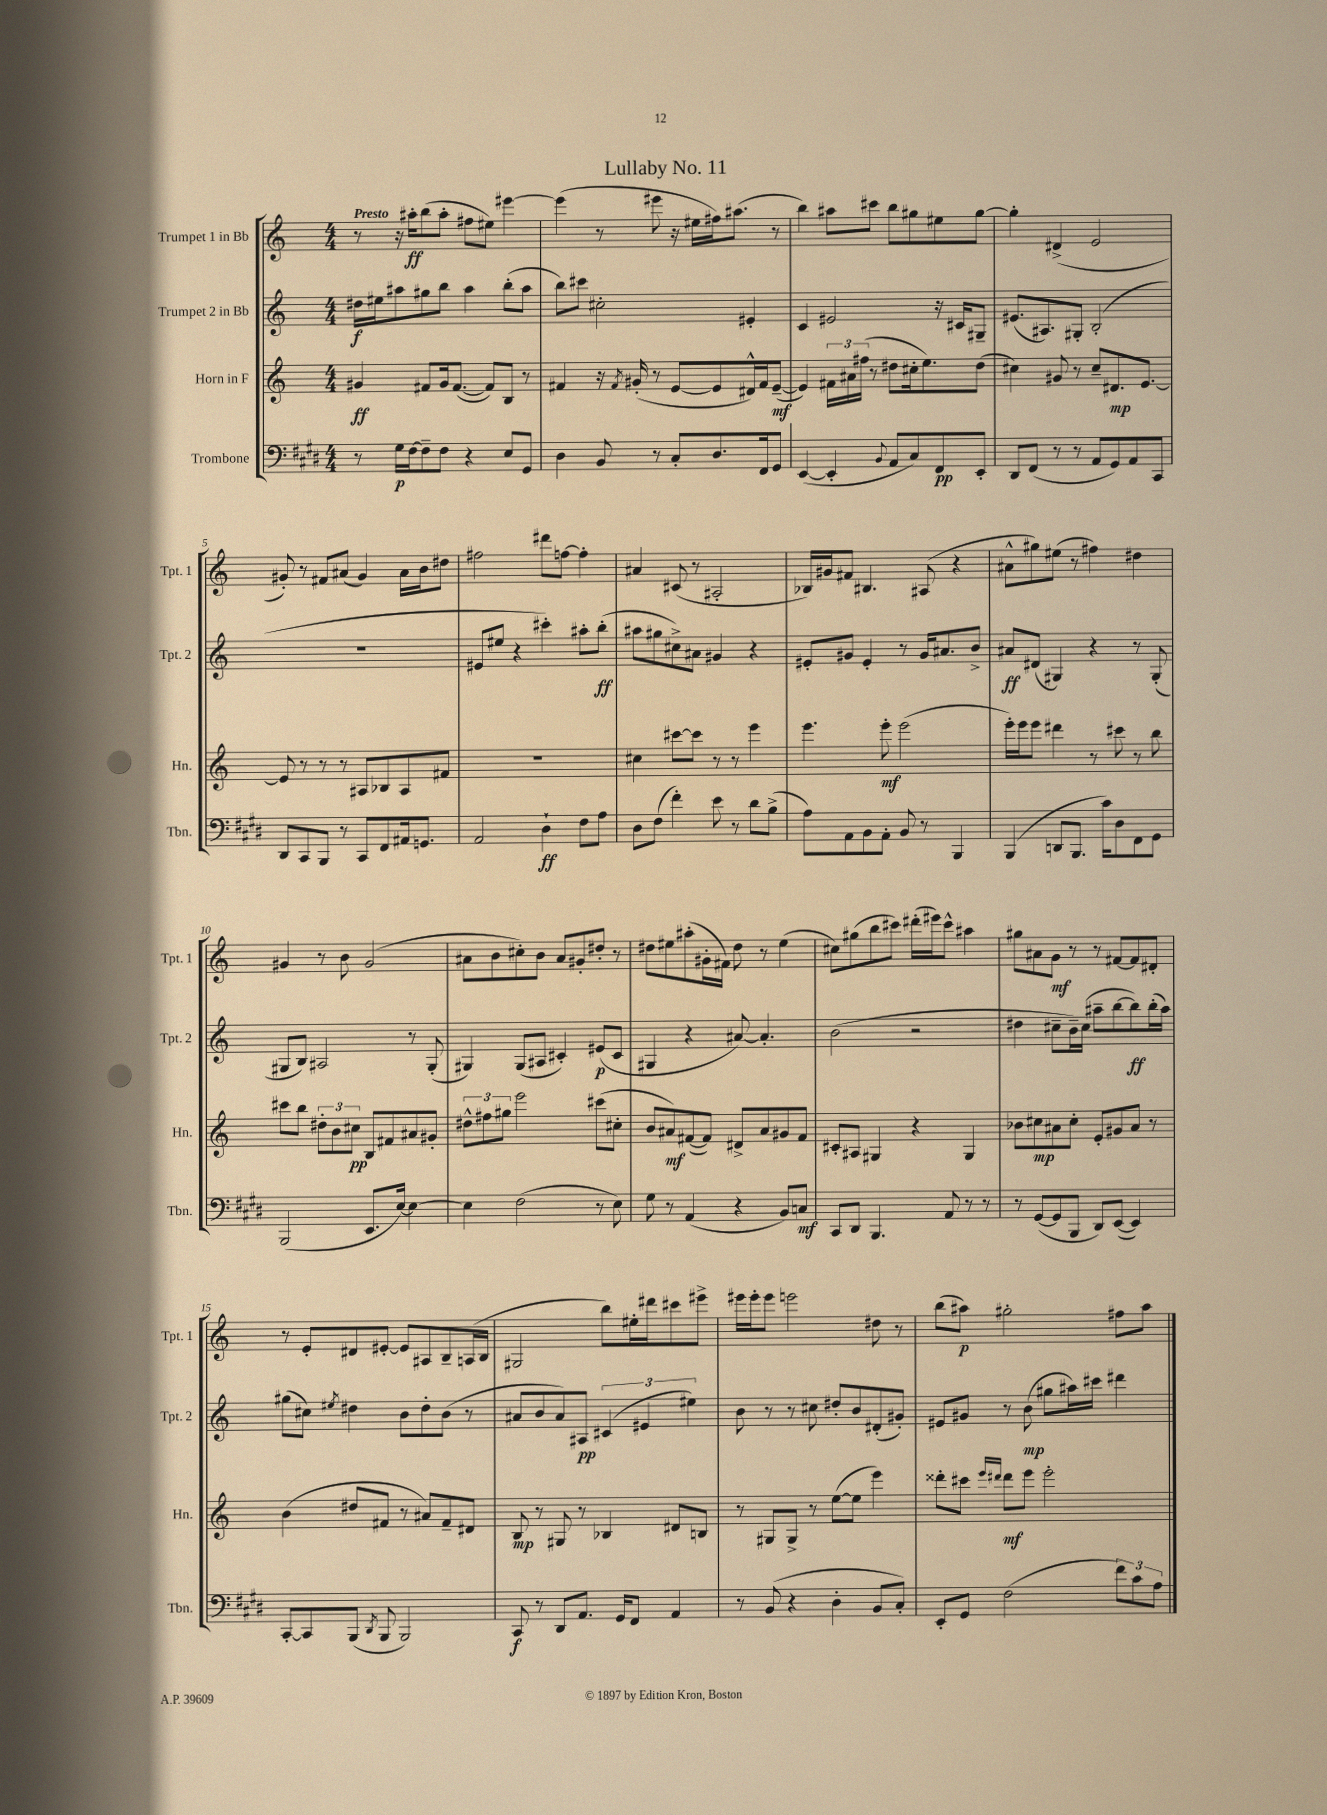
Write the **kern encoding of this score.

**kern	**dynam	**kern	**dynam	**kern	**dynam	**kern	**dynam
*part4	*part4	*part3	*part3	*part2	*part2	*part1	*part1
*staff4	*staff4	*staff3	*staff3	*staff2	*staff2	*staff1	*staff1
*I"Trombone	*	*I"Horn in F	*	*I"Trumpet 2 in Bb	*	*I"Trumpet 1 in Bb	*
*I'Tbn.	*	*I'Hn.	*	*I'Tpt. 2	*	*I'Tpt. 1	*
*clefF4	*	*clefG2	*	*clefG2	*	*clefG2	*
*k[f#c#g#d#]	*	*k[]	*	*k[]	*	*k[]	*
*M4/4	*	*M4/4	*	*M4/4	*	*M4/4	*
=1	=1	=1	=1	=1	=1	=1	=1
!	!	!	!	!	!	!LO:TX:a:B:t=Presto	!
8r	.	4g#X/	ff	16dd#X\LL	f	8r	.
.	.	.	.	16ee#X\J	.	.	.
16G#\LL	p	.	.	8aa#X\	.	16r	.
[16F#\J	.	.	.	.	.	16aa#X'\KL	ff
8F#~\]	.	8f#X/L	.	8gg#X\	.	(8bb\	.
8F#\J	.	16g#/k	.	8bb\J	.	8aa#'\J	.
.	.	([8.f#/J	.	.	.	.	.
4r	.	.	.	4aa#\	.	8ff#X\L	.
.	.	8f#/L])	.	.	.	8ee#X\J)	.
8E/L	.	8B/J	.	(8bb'\L	.	[4eee#X\	.
8GG#/J	.	8r	.	8aa#\J	.	.	.
=2	=2	=2	=2	=2	=2	=2	=2
4D#\	.	4f#X/	.	8bb\L)	.	(4eee#\]	.
.	.	.	.	8ccc#X\J	.	.	.
8BB/	.	16r	.	2cc#X'\	.	8r	.
.	.	8qf#/	.	.	.	.	.
.	.	(16g#X'/	.	.	.	.	.
8r	.	8r	.	.	.	8eee#X\	.
8C#'/L	.	[8e/L	.	.	.	16r	.
.	.	.	.	.	.	16ee#X\LL	.
8.D#/	.	8e/]	.	.	.	16ff#X\J)	.
.	.	.	.	.	.	(8.aa#X\J	.
.	.	16d#X^^/L)	.	4e#X'/	.	.	.
16FF#/k	.	16f#/J	.	.	.	.	.
8GG#/J	.	([8e~/J	mf	.	.	8r	.
=3	=3	=3	=3	=3	=3	=3	=3
([4EE/	.	4e/])	.	4c/	.	4bb\)	.
4EE'/]	.	24f#X\LL	.	2e#X/	.	8aa#X\L	.
.	.	24a#X\	.	.	.	.	.
.	.	(24ff#X\JJ	.	.	.	.	.
.	.	8r	.	.	.	8ccc#X\J	.
8qqBB/	.	.	.	.	.	.	.
8AA/L	.	8dd#X\L	.	.	.	8bb\L	.
8C#/)	.	16cc#X'\k	.	.	.	8gg#X\	.
.	.	8.ee\)	.	.	.	.	.
8FF#/	pp	.	.	16r	.	8ee#X\	.
.	.	.	.	16c#X/KL	.	.	.
8EE'/J	.	(8dd#\J	.	8G#X~/J	.	[8gg#\J	.
=4	=4	=4	=4	=4	=4	=4	=4
8DD#/L	.	4cc#X\)	.	(8.e#X/L	.	4gg#'\]	.
(8FF#/J	.	.	.	.	.	.	.
.	.	.	.	8.A#X/)	.	.	.
8r	.	8g#X/	.	.	.	(4d#X^/	.
8r	.	8r	.	8G#X'/J	.	.	.
8AA/L	.	8cc#~/L	.	(2B'/	.	2e/	.
8GG#/)	.	8.d#X/	mp	.	.	.	.
8AA/	.	.	.	.	.	.	.
.	.	[8.e/J	.	.	.	.	.
8CC#/J	.	.	.	.	.	.	.
!!LO:LB:g=z
=5	=5	=5	=5	=5	=5	=5	=5
8DD#/L	.	8e/]	.	1r	.	8g#X'/)	.
8CC#/	.	8r	.	.	.	8r	.
8BBB/J	.	8r	.	.	.	8f#X/L	.
8r	.	8r	.	.	.	(8a#X/J	.
8CC#/L	.	8A#X/L	.	.	.	4g#/)	.
8FF#/	.	8B-X/	.	.	.	.	.
16AA#X/k	.	8A#/	.	.	.	16a#\LL	.
8.GGn/J	.	.	.	.	.	16b\J	.
.	.	8f#X/J	.	.	.	8dd#X\J	.
=6	=6	=6	=6	=6	=6	=6	=6
2AA/	.	1r	.	8e#X/L	.	2ff#X\	.
.	.	.	.	8ee#X/J	.	.	.
.	.	.	.	4r	.	.	.
4D#`\	ff	.	.	4ccc#X'\)	.	8ddd#X\L	.
.	.	.	.	.	.	[8ffn\J	.
8F#\L	.	.	.	8aa#X'\L	.	4ff'\]	.
8A\J	.	.	.	(8bb'\J	ff	.	.
=7	=7	=7	=7	=7	=7	=7	=7
8D#\L	.	4cc#X\	.	8aa#X\L	.	4a#X/	.
(8F#\J	.	.	.	8gg#X\	.	.	.
4f#'\)	.	[8ccc#X\L	.	8cc#X^\)	.	(8c#X/	.
.	.	8ccc#\J]	.	8a#X\J	.	8r	.
8e\	.	8r	.	4g#X/	.	2A#X'/	.
8r	.	8r	.	.	.	.	.
8d#\L	.	4eee\	.	4r	.	.	.
(8B^\J	.	.	.	.	.	.	.
=8	=8	=8	=8	=8	=8	=8	=8
8A\L)	.	4.eee\	.	8e#X'/L	.	16B-X/LL)	.
.	.	.	.	.	.	16g#X/J	.
8AA\	.	.	.	8g#X/J	.	8f#X/J	.
8BB\	.	.	.	4e#'/	.	4.B#X/	.
8AA'\J	.	8eee'\	mf	.	.	.	.
8BB/	.	(2eee\	.	8r	.	.	.
8r	.	.	.	16g#/KL	.	(8A#X/	.
.	.	.	.	8.a#X/	.	.	.
4BBB/	.	.	.	.	.	4r	.
.	.	.	.	8b^/J	.	.	.
=9	=9	=9	=9	=9	=9	=9	=9
(4BBB/	.	16eee'\LL)	.	8a#X/L	ff	8a#X^^\L	.
.	.	16eee\J	.	.	.	.	.
.	.	8eee\J	.	(8d#X/J	.	8gg#X\)	.
8DDn/L	.	4ddd#X\	.	4G#X/)	.	(8ee#X\J	.
8.BBB/J	.	.	.	.	.	8r	.
.	.	8r	.	4r	.	4ff#X\)	.
16c#\KL)	.	.	.	.	.	.	.
8D#\	.	8ccc#X\	.	.	.	.	.
8FF#\	.	8r	.	8r	.	4dd#X\	.
8GG#\J	.	8bb\	.	(8G#'/	.	.	.
!!LO:LB:g=z
=10	=10	=10	=10	=10	=10	=10	=10
(2BBB/	.	8ccc#X\L	.	8G#X/L	.	4g#X/	.
.	.	8bb\J	.	8B/J)	.	.	.
.	.	12dd#X'\L	.	2A#X/	.	8r	.
.	.	12b\	.	.	.	.	.
.	.	.	.	.	.	8b\	.
.	.	12cc#X\J	pp	.	.	.	.
8.EE/L	.	8B/L	.	.	.	(2g#/	.
.	.	8f#X/	.	.	.	.	.
[16E/Jk)	.	.	.	.	.	.	.
4E\_	.	8a#X/	.	8r	.	.	.
.	.	8g#X'/J	.	(8G#'/	.	.	.
=11	=11	=11	=11	=11	=11	=11	=11
4E\]	.	12dd#X^^\L	.	4G#X/)	.	8a#X\L	.
.	.	12ff#X\	.	.	.	.	.
.	.	.	.	.	.	8b\	.
.	.	12gg#X\J	.	.	.	.	.
(2F#\	.	2eee\	.	(8G#/L	.	8cc#X'\)	.
.	.	.	.	8A#X/J	.	8b\J	.
.	.	.	.	4c#X'/)	.	8a#/L	.
.	.	.	.	.	.	8g#X'/	.
8r	.	(8ccc#X\L	.	(8e#X/L	p	8dd#X'/J	.
8E\)	.	8cc#X'\J	.	8c#/J	.	8r	.
=12	=12	=12	=12	=12	=12	=12	=12
8G#\	.	8b/L	.	4G#X/	.	8dd#X\L	.
8r	.	8a#X/)	mf	.	.	8ee#X\	.
(4AA/	.	([8f#X/	.	4r	.	(8aa#X'\	.
.	.	8f#/J])	.	.	.	16g#X'\L	.
.	.	.	.	.	.	16f#X\JJ)	.
4r	.	8d#X^/L	.	[8a#X/)	.	8dd#\	.
.	.	8a#/	.	4.a#'/]	.	8r	.
8BB/L)	.	8g#X/	.	.	.	(4ee#\	.
8Cn/J	mf	8f#/J	.	.	.	.	.
=13	=13	=13	=13	=13	=13	=13	=13
8CC#/L	.	8c#X'/L	.	(2b\	.	8cc#X\L)	.
8DD#/J	.	8A#X/J	.	.	.	(8gg#X\	.
4.BBB/	.	4G#X/	.	.	.	8bb\	.
.	.	.	.	.	.	8ccc#X\J)	.
.	.	4r	.	2r	.	(16ddd#X'\LL	.
.	.	.	.	.	.	16eee#X\J)	.
8AA/	.	.	.	.	.	8ccc#^^\J	.
8r	.	4G#/	.	.	.	4aa#X\	.
8r	.	.	.	.	.	.	.
=14	=14	=14	=14	=14	=14	=14	=14
8r	.	8b-X\L	.	4dd#X\	.	8gg#X\L	.
([8GG#/L	.	8cc#X\	mp	.	.	8a#X\	.
8GG#/]	.	8a#X\	.	8cc#X~\L	.	8g\J	mf
8BBB/J	.	8cc#'\J	.	16b~\L)	.	8r	.
.	.	.	.	(16cc#\JJ	.	.	.
8DD#/L)	.	8e'/L	.	8aa#X~\L	.	8r	.
([8EE/J	.	8g#X/	.	[8bb\	.	[8f#X/L	.
4EE/])	.	8a#/J	.	8bb\])	ff	8f#/]	.
.	.	8r	.	(16bb'\L	.	8d#X'/J	.
.	.	.	.	16aa#\JJ)	.	.	.
!!LO:LB:g=z
=15	=15	=15	=15	=15	=15	=15	=15
[8CC#'/L	.	(4b\	.	(8gg#X\L	.	8r	.
8CC#/]	.	.	.	8cc#X\J)	.	8e'/L	.
.	.	.	.	8qee#X/	.	.	.
(8BBB/J	.	8dd#X/L	.	4dd#X\	.	8d#X/	.
8qDD#/	.	.	.	.	.	.	.
8BBB/	.	8f#X/J	.	.	.	[8e#X'/J	.
2BBB/)	.	8r	.	8b\L	.	8e#/L]	.
.	.	8a#X/L)	.	8dd#'\	.	8A#X/	.
.	.	8f#~/	.	(8b\J	.	8B~/	.
.	.	8d#X/J	.	8r	.	(16An/L	.
.	.	.	.	.	.	16B/JJ	.
=16	=16	=16	=16	=16	=16	=16	=16
8CC#/	f	8B/	mp	8a#X/L	.	2G#X/	.
8r	.	8r	.	8b/	.	.	.
8DD#/L	.	8G#X/	.	8a#/)	.	.	.
8.AA/J	.	8r	.	8A#X/J	pp	.	.
.	.	4B-X/	.	(6c#X/	.	8bb\L)	.
16GG#/KL	.	.	.	.	.	.	.
8FF#/J	.	.	.	.	.	16ee#X'\L	.
.	.	.	.	6e#X/	.	.	.
.	.	.	.	.	.	16ddd#X\J	.
4AA/	.	8d#X/L	.	.	.	8ccc#X\	.
.	.	.	.	6ee#X\)	.	.	.
.	.	8Bn/J	.	.	.	8eee#X^\J	.
=17	=17	=17	=17	=17	=17	=17	=17
8r	.	8r	.	8b\	.	16eee#X\LL	.
.	.	.	.	.	.	16eee#'\J	.
(8BB/	.	8G#X/L	.	8r	.	8eee#\J	.
4r	.	8G#^/J	.	8r	.	2eeen\	.
.	.	8r	.	8cc#X\	.	.	.
4D#'\	.	([8ee\L	.	8dd#X'/L	.	.	.
.	.	8ee\J]	.	8b/	.	.	.
8BB/L	.	4eee\)	.	(8d#X'/	.	8dd#X\	.
8C#'/J)	.	.	.	8g#X'/J)	.	8r	.
=18	=18	=18	=18	=18	=18	=18	=18
8EE'/L	.	8ddd##X'\L	.	8e#X/L	.	(8bb\L	.
8GG#/J	.	8ccc#X\J	.	8g#X/J	.	8aa#X\J)	p
.	.	16qqeee/LL	.	.	.	.	.
.	.	16qqddd#X/JJ	.	.	.	.	.
(2F#\	.	8ddd#\L	mf	8r	.	2gg#X'\	.
.	.	8eee\J	.	(8b\	mp	.	.
.	.	2eee'\	.	8gg#X\L	.	.	.
.	.	.	.	16aa#X\L)	.	.	.
.	.	.	.	16ccc#X\JJ	.	.	.
12f#\L)	.	.	.	4ddd#X\	.	8ff#X\L	.
12c#\	.	.	.	.	.	.	.
.	.	.	.	.	.	8aa#\J	.
12A\J	.	.	.	.	.	.	.
==	==	==	==	==	==	==	==
*-	*-	*-	*-	*-	*-	*-	*-
